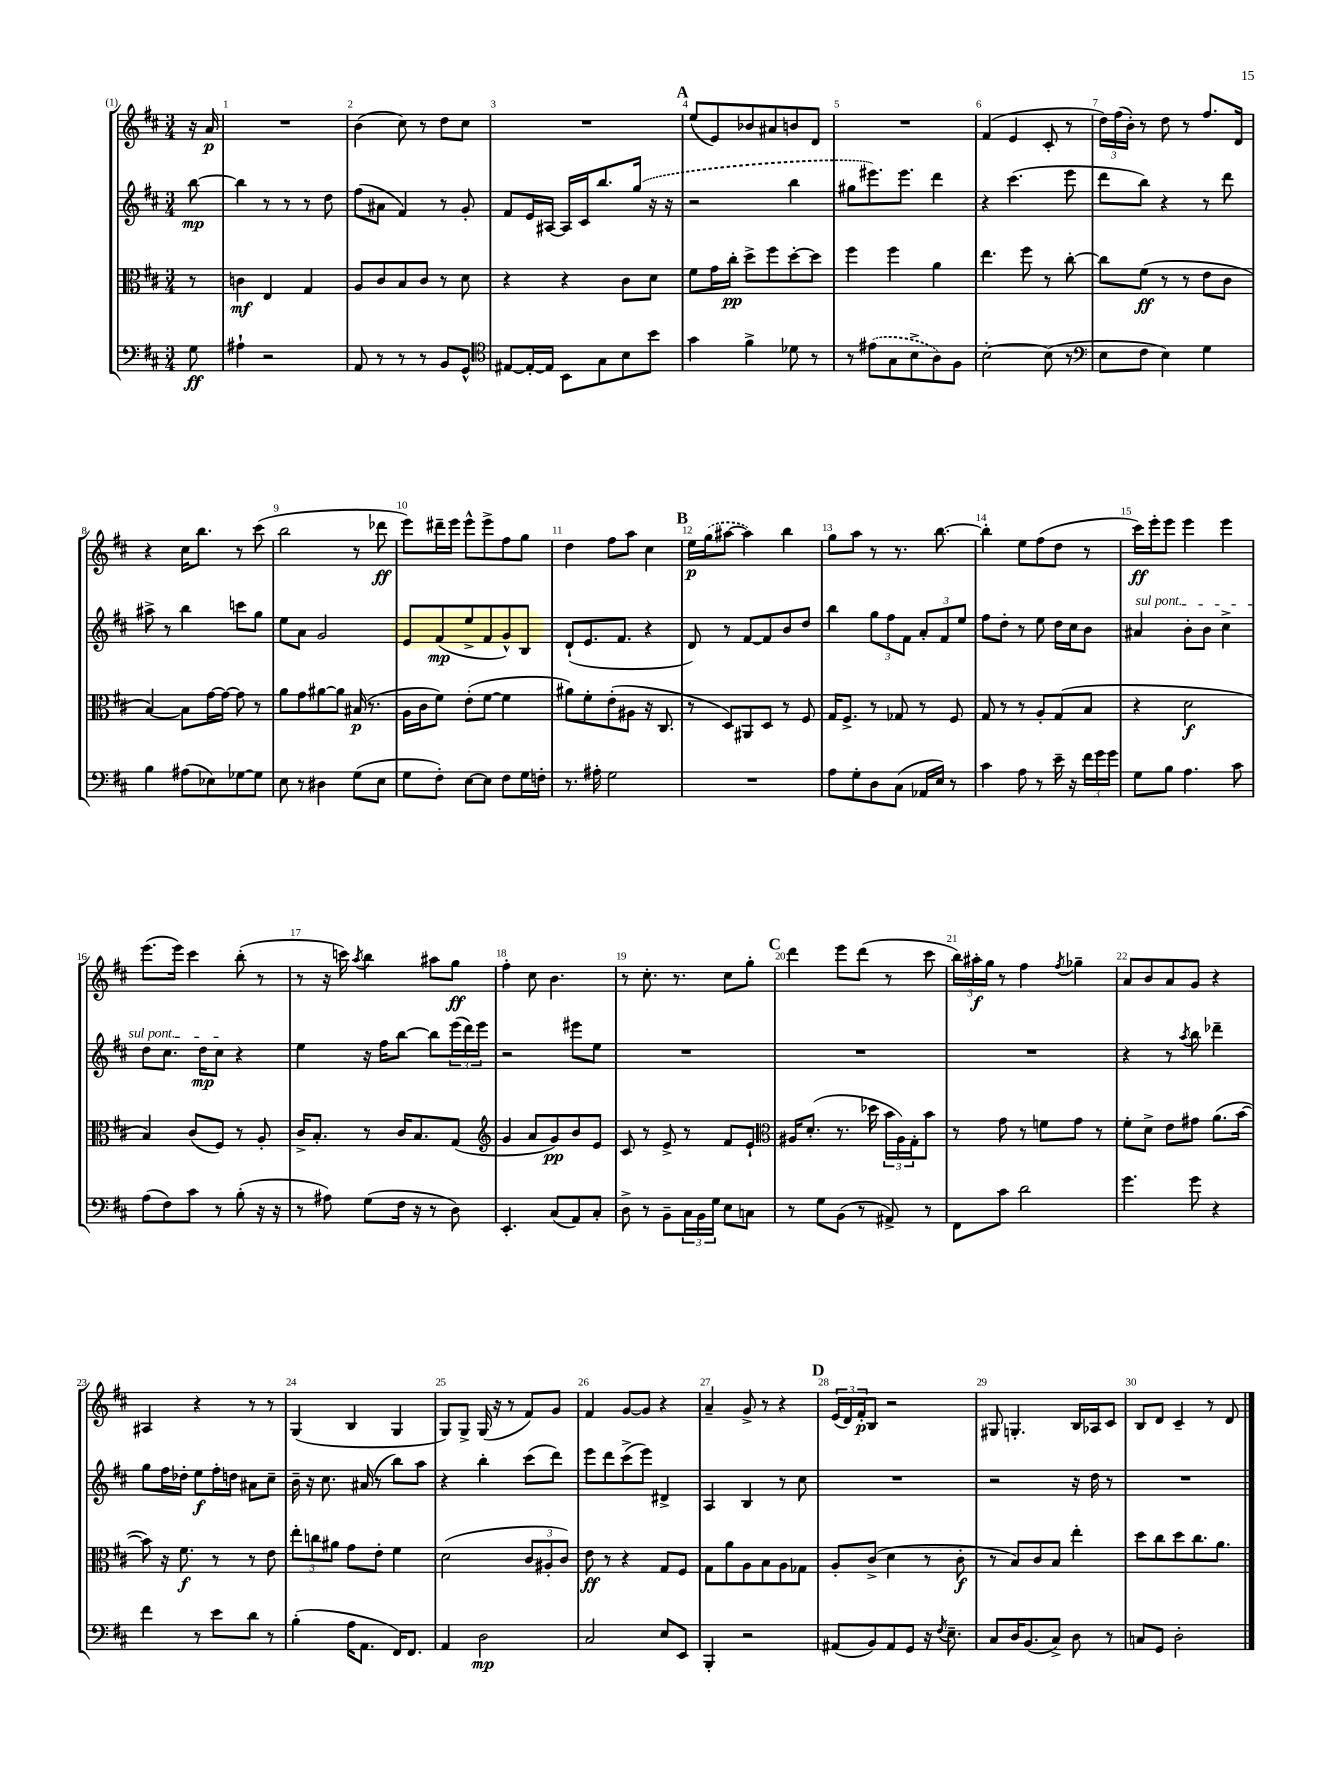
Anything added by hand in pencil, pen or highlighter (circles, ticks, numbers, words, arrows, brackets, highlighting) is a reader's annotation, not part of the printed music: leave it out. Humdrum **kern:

**kern	**dynam	**kern	**dynam	**kern	**dynam	**kern	**dynam
*part4	*part4	*part3	*part3	*part2	*part2	*part1	*part1
*staff4	*staff4	*staff3	*staff3	*staff2	*staff2	*staff1	*staff1
*clefF4	*	*clefC3	*	*clefG2	*	*clefG2	*
*k[f#c#]	*	*k[f#c#]	*	*k[f#c#]	*	*k[f#c#]	*
*M3/4	*	*M3/4	*	*M3/4	*	*M3/4	*
=	=	=	=	=	=	=	=
8G\	ff	8r	.	[8bb\	mp	16r	.
.	.	.	.	.	.	16a/	p
=1	=1	=1	=1	=1	=1	=1	=1
4A#X`\	.	4cn\	mf	4bb\]	.	2.r	.
2r	.	4E/	.	8r	.	.	.
.	.	.	.	8r	.	.	.
.	.	4G/	.	8r	.	.	.
.	.	.	.	8dd\	.	.	.
=2	=2	=2	=2	=2	=2	=2	=2
8AA/	.	8A/L	.	(8ff#\L	.	(4b\	.
8r	.	8c#/	.	8a#X\J	.	.	.
8r	.	8B/	.	4f#/)	.	8cc#\)	.
8r	.	8c#/J	.	.	.	8r	.
8BB/L	.	8r	.	8r	.	8dd\L	.
8GG^^/J	.	8d\	.	8g'/	.	8cc#\J	.
=3	=3	=3	=3	=3	=3	=3	=3
*clefC4	*	*	*	*	*	*	*
[8E#X/L	.	4r	.	8f#/L	.	2.r	.
16E#'/L_	.	.	.	16e/L	.	.	.
16E#/JJ]	.	.	.	[16A#X/JJ	.	.	.
8BB\L	.	4r	.	16A#/LL]	.	.	.
.	.	.	.	16c#/J	.	.	.
8G\	.	.	.	8.bb/	.	.	.
8B\	.	8c#\L	.	.	.	.	.
.	.	.	.	(16gg/Jk	.	.	.
8b\J	.	8d\J	.	16r	.	.	.
.	.	.	.	16r	.	.	.
!!LO:REH:place=s1:t=A
=4	=4	=4	=4	=4	=4	=4	=4
4g\	.	8f#\L	.	2r	.	(8ee/L	.
.	.	16g\L	.	.	.	8e/)	.
.	.	16cc#'\JJ	pp	.	.	.	.
4f#^\	.	8dd^\L	.	.	.	8b-X/	.
.	.	8ff#\	.	.	.	8a#X/	.
8d-X\	.	[8dd'\	.	4bb\	.	8bn/	.
8r	.	8dd\J]	.	.	.	8d/J	.
=5	=5	=5	=5	=5	=5	=5	=5
8r	.	4ff#\	.	8gg#X\L	.	2.r	.
(8e#X\L	.	.	.	8.eee#X\)	.	.	.
8G\	.	4ff#\	.	.	.	.	.
.	.	.	.	8.eee#\J	.	.	.
8B^\	.	.	.	.	.	.	.
8A\)	.	4a\	.	4ddd\	.	.	.
8F#\J	.	.	.	.	.	.	.
=6	=6	=6	=6	=6	=6	=6	=6
[2B'\	.	4.ee\	.	4r	.	(4f#/	.
.	.	.	.	(4.ccc#\	.	4e/	.
.	.	8ff#\	.	.	.	.	.
(8B\]	.	8r	.	.	.	8c#'/	.
8r	.	[8cc#'\	.	8eee\	.	8r	.
=7	=7	=7	=7	=7	=7	=7	=7
*clefF4	*	*	*	*	*	*	*
8E\L	.	8cc#\L]	.	8ddd\L	.	24dd\LL)	.
.	.	.	.	.	.	(24ff#\	.
.	.	.	.	.	.	24b'\JJ)	.
8F#\J	.	(8f#\J	ff	8bb\J)	.	8r	.
4E\)	.	8r	.	4r	.	8dd\	.
.	.	8r	.	.	.	8r	.
4G\	.	8e\L	.	8r	.	8.ff#/L	.
.	.	8c#\J	.	8ddd\	.	.	.
.	.	.	.	.	.	16d/Jk	.
!!LO:LB:g=z
=8	=8	=8	=8	=8	=8	=8	=8
4B\	.	[4B/)	.	8aa#X^\	.	4r	.
.	.	.	.	8r	.	.	.
(8A#X\L	.	8B\L]	.	4bb\	.	16cc#\KL	.
.	.	.	.	.	.	8.bb\J	.
8E-X\)	.	[16g\L	.	.	.	.	.
.	.	16g\JJ_	.	.	.	.	.
[8G-X\	.	8g\]	.	8cccn\L	.	8r	.
8G-\J]	.	8r	.	8gg\J	.	(8ccc#\	.
=9	=9	=9	=9	=9	=9	=9	=9
8E\	.	8a\L	.	8ee\L	.	2bb\	.
8r	.	8g\	.	8a\J	.	.	.
4D#X\	.	[8a#X\	.	2g/	.	.	.
.	.	8a#\J]	.	.	.	.	.
(8G\L	.	(16B#X/	p	.	.	8r	.
.	.	8.r	.	.	.	.	.
8E\J	.	.	.	.	.	8ddd-X\	ff
=10	=10	=10	=10	=10	=10	=10	=10
8G\L	.	16A\LL	.	8e/L	.	8eee\L)	.
.	.	16c#\J	.	.	.	.	.
8F#'\J)	.	8f#\J)	.	(8f#/	mp	16ddd#X~\L	.
.	.	.	.	.	.	16eee\JJ	.
[8E\L	.	(8e'\L	.	8ee^/	.	8eee^^\L	.
8E\J]	.	[8f#\J	.	8f#/	.	8eee^\	.
8F#\L	.	4f#\]	.	8g^^/)	.	8ff#\	.
16G\L	.	.	.	8B/J	.	8gg\J	.
16Fn'\JJ	.	.	.	.	.	.	.
=11	=11	=11	=11	=11	=11	=11	=11
8.r	.	8a#X\L)	.	(8d`/L	.	4dd\	.
.	.	8f#'\	.	8.e/	.	.	.
16A#X'\	.	.	.	.	.	.	.
2G\	.	(8e'\	.	.	.	8ff#\L	.
.	.	.	.	8.f#/J	.	.	.
.	.	8A#X\J	.	.	.	8aa\J	.
.	.	16r	.	4r	.	4cc#\	.
.	.	8.C#/	.	.	.	.	.
!!LO:REH:place=s1:t=B
=12	=12	=12	=12	=12	=12	=12	=12
2.r	.	8r	.	8d/)	.	16ee\LL	p
.	.	.	.	.	.	(16gg\J	.
.	.	8D/L)	.	8r	.	[8aa#X\J	.
.	.	8AA#X/	.	[8f#/L	.	4aa#\])	.
.	.	8D/J	.	8f#/]	.	.	.
.	.	8r	.	8b/	.	4bb\	.
.	.	8F#/	.	8dd/J	.	.	.
=13	=13	=13	=13	=13	=13	=13	=13
8A\L	.	16G/KL	.	4bb\	.	8gg\L	.
.	.	8.F#^/J	.	.	.	.	.
8G'\	.	.	.	.	.	8aa\J	.
8D\	.	8r	.	12gg\L	.	8r	.
.	.	.	.	12ff#\	.	.	.
(8C#\J	.	8G-X/	.	.	.	8.r	.
.	.	.	.	12f#\J	.	.	.
16AA-X/LL	.	8r	.	12a'/L	.	.	.
16E/JJ)	.	.	.	.	.	[8.bb\	.
.	.	.	.	12f#/	.	.	.
8r	.	8F#/	.	.	.	.	.
.	.	.	.	12ee/J	.	.	.
=14	=14	=14	=14	=14	=14	=14	=14
4c#\	.	8G/	.	8ff#\L	.	4bb'\]	.
.	.	8r	.	8dd'\J	.	.	.
8A\	.	8r	.	8r	.	8ee\L	.
8r	.	8A'/L	.	8ee\	.	(8ff#\	.
16e~\	.	(8G/	.	16dd\LL	.	8dd\J	.
16r	.	.	.	16cc#\J	.	.	.
24f#\LL	.	8B/J	.	8b\J	.	8r	.
24g\	.	.	.	.	.	.	.
24g\JJ	.	.	.	.	.	.	.
=15	=15	=15	=15	=15	=15	=15	=15
!	!	!	!	!LO:TX:a:i:t=sul pont.	!	!	!
8G\L	.	4r	.	4a#X/	.	16ccc#\LL)	ff
.	.	.	.	.	.	16eee'\J	.
8B\J	.	.	.	.	.	8eee\J	.
4.A\	.	2d\	f	8b'\L	.	4eee\	.
.	.	.	.	8b\J	.	.	.
.	.	.	.	4cc#^\	.	4eee\	.
8c#\	.	.	.	.	.	.	.
!!LO:LB:g=z
=16	=16	=16	=16	=16	=16	=16	=16
(8A\L	.	4B/)	.	8dd\L	.	(8.eee\L	.
8F#\)	.	.	.	8.cc#\J	.	.	.
.	.	.	.	.	.	16eee\Jk)	.
8c#\J	.	(8c#/L	.	.	.	4ccc#\	.
.	.	.	.	16dd\KL	mp	.	.
8r	.	8F#/J)	.	8cc#\J	.	.	.
(8B'\	.	8r	.	4r	.	(8bb'\	.
16r	.	8A'/	.	.	.	8r	.
16r	.	.	.	.	.	.	.
=17	=17	=17	=17	=17	=17	=17	=17
8r	.	16c#^/KL	.	4ee\	.	8r	.
.	.	8.B'/J	.	.	.	.	.
8A#X\)	.	.	.	.	.	16r	.
.	.	.	.	.	.	16cccn\)	.
.	.	.	.	.	.	8qaa/	.
(8G\L	.	8r	.	16r	.	4bb\	.
.	.	.	.	16ff#\KL	.	.	.
16F#\Jk	.	16c#/KL	.	[8bb\J	.	.	.
16r	.	8.B/	.	.	.	.	.
8r	.	.	.	8bb\L]	.	8aa#X\L	.
8D\)	.	(8G/J	.	(24eee\L	.	8gg\J	ff
.	.	.	.	24ddd\)	.	.	.
.	.	.	.	24eee\JJ	.	.	.
=18	=18	=18	=18	=18	=18	=18	=18
*	*	*clefG2	*	*	*	*	*
4.EE'/	.	4g/	.	2r	.	4ff#'\	.
.	.	8a/L	.	.	.	8cc#\	.
(8C#/L	.	8g/)	pp	.	.	4.b\	.
8AA/)	.	8b/	.	8eee#X\L	.	.	.
8C#'/J	.	8e/J	.	8ee\J	.	.	.
=19	=19	=19	=19	=19	=19	=19	=19
8D^\	.	8c#/	.	2.r	.	8r	.
8r	.	8r	.	.	.	8.cc#'\	.
8BB~\L	.	8e^/	.	.	.	.	.
.	.	.	.	.	.	8.r	.
24C#\L	.	8r	.	.	.	.	.
24BB\	.	.	.	.	.	.	.
24G\JJ	.	.	.	.	.	.	.
8E\L	.	8f#/L	.	.	.	8cc#\L	.
8Cn\J	.	8e`/J	.	.	.	8gg'\J	.
!!LO:REH:place=s1:t=C
=20	=20	=20	=20	=20	=20	=20	=20
*	*	*clefC3	*	*	*	*	*
8r	.	16A#X/KL	.	2.r	.	4ddd\	.
.	.	(8.d'/J	.	.	.	.	.
8G\L	.	.	.	.	.	.	.
(8BB\J	.	8.r	.	.	.	8eee\L	.
8r	.	.	.	.	.	(8ddd\J	.
.	.	16dd-X\	.	.	.	.	.
8AA#X^/)	.	24b\LL	.	.	.	8r	.
.	.	24A#\)	.	.	.	.	.
.	.	24G'\J	.	.	.	.	.
8r	.	8b\J	.	.	.	8ccc#\	.
=21	=21	=21	=21	=21	=21	=21	=21
8FF#\L	.	8r	.	2.r	.	24bb\LL)	.
.	.	.	.	.	.	24aa#X'\	f
.	.	.	.	.	.	24gg\JJ	.
8c#\J	.	8g\	.	.	.	8r	.
2d\	.	8r	.	.	.	4ff#\	.
.	.	8fn\L	.	.	.	.	.
.	.	.	.	.	.	8qff#/	.
.	.	8g\J	.	.	.	4gg-X~\	.
.	.	8r	.	.	.	.	.
=22	=22	=22	=22	=22	=22	=22	=22
4.g\	.	8f#'\L	.	4r	.	8a/L	.
.	.	8d^\J	.	.	.	8b/	.
.	.	8e\L	.	8r	.	8a/	.
.	.	.	.	8qaa/	.	.	.
8g\	.	8g#X\J	.	8bb\	.	8g/J	.
4r	.	(8.a\L	.	4ddd-X~\	.	4r	.
.	.	[16b\Jk	.	.	.	.	.
!!LO:LB:g=z
=23	=23	=23	=23	=23	=23	=23	=23
4f#\	.	8b\])	.	8gg\L	.	4A#X/	.
.	.	16r	.	16ff#\L	.	.	.
.	.	8.f#\	f	16dd-X'\JJ	.	.	.
8r	.	.	.	8ee\L	f	4r	.
8e\L	.	8r	.	16ff#'\L	.	.	.
.	.	.	.	16ddn\JJ	.	.	.
8d\J	.	8r	.	8a#X\L	.	8r	.
8r	.	8e\	.	8cc#~\J	.	8r	.
=24	=24	=24	=24	=24	=24	=24	=24
(4B'\	.	12ee'\L	.	16b~\	.	(4G/	.
.	.	.	.	16r	.	.	.
.	.	12ccn\	.	.	.	.	.
.	.	.	.	8.cc#\	.	.	.
.	.	12a#X\J	.	.	.	.	.
16A\KL	.	8g\L	.	.	.	4B/	.
8.AA\J	.	.	.	(16a#X/	.	.	.
.	.	8e'\J	.	8r	.	.	.
16FF#/KL)	.	4f#\	.	8bb\L)	.	4G/	.
8.FF#/J	.	.	.	.	.	.	.
.	.	.	.	8aa\J	.	.	.
=25	=25	=25	=25	=25	=25	=25	=25
4AA/	.	(2d\	.	4r	.	8G/L)	.
.	.	.	.	.	.	8G^/J	.
2D\	mp	.	.	4bb'\	.	(16G/	.
.	.	.	.	.	.	16r	.
.	.	.	.	.	.	8r	.
.	.	12c#/L	.	(8ccc#\L	.	8f#/L)	.
.	.	12A#X'/	.	.	.	.	.
.	.	.	.	8ddd\J)	.	8g/J	.
.	.	12c#/J)	.	.	.	.	.
=26	=26	=26	=26	=26	=26	=26	=26
2C#/	.	8e\	ff	8eee\L	.	4f#/	.
.	.	8r	.	8ddd\	.	.	.
.	.	4r	.	(8ccc#^\	.	[8g/L	.
.	.	.	.	8eee\J)	.	8g/J]	.
8E/L	.	8G/L	.	4d#X^/	.	4r	.
8EE/J	.	8F#/J	.	.	.	.	.
=27	=27	=27	=27	=27	=27	=27	=27
4BBB'/	.	8G\L	.	4A/	.	4a~/	.
.	.	8a\	.	.	.	.	.
2r	.	8A\	.	4B/	.	8g^/	.
.	.	8B\	.	.	.	8r	.
.	.	8A\	.	8r	.	4r	.
.	.	8G-X\J	.	8cc#\	.	.	.
!!LO:REH:place=s1:t=D
=28	=28	=28	=28	=28	=28	=28	=28
(8AA#X/L	.	8A'/L	.	2.r	.	(24e/LL	.
.	.	.	.	.	.	24d/)	.
.	.	.	.	.	.	24f#'/J	p
8BB/)	.	(8c#^/J	.	.	.	8B/J	.
8AA#/	.	4d\	.	.	.	2r	.
8GG/J	.	.	.	.	.	.	.
16r	.	8r	.	.	.	.	.
8qF#/	.	.	.	.	.	.	.
8.E~\	.	.	.	.	.	.	.
.	.	8c#'\	f	.	.	.	.
=29	=29	=29	=29	=29	=29	=29	=29
8C#/L	.	8r	.	2r	.	8G#X/	.
16D/K	.	8B/L)	.	.	.	4.Gn'/	.
(8.BB/	.	.	.	.	.	.	.
.	.	8c#/	.	.	.	.	.
8C#^/J)	.	8B/J	.	.	.	.	.
8D\	.	4ee'\	.	16r	.	16B/LL	.
.	.	.	.	16dd\	.	16A-X/J	.
8r	.	.	.	8r	.	8c#/J	.
=30	=30	=30	=30	=30	=30	=30	=30
8Cn/L	.	8dd\L	.	2.r	.	8B/L	.
8GG/J	.	8cc#\	.	.	.	8d/J	.
2D'\	.	8dd\	.	.	.	4c#~/	.
.	.	8.cc#\	.	.	.	.	.
.	.	.	.	.	.	8r	.
.	.	8.a\J	.	.	.	.	.
.	.	.	.	.	.	8d/	.
==	==	==	==	==	==	==	==
*-	*-	*-	*-	*-	*-	*-	*-
